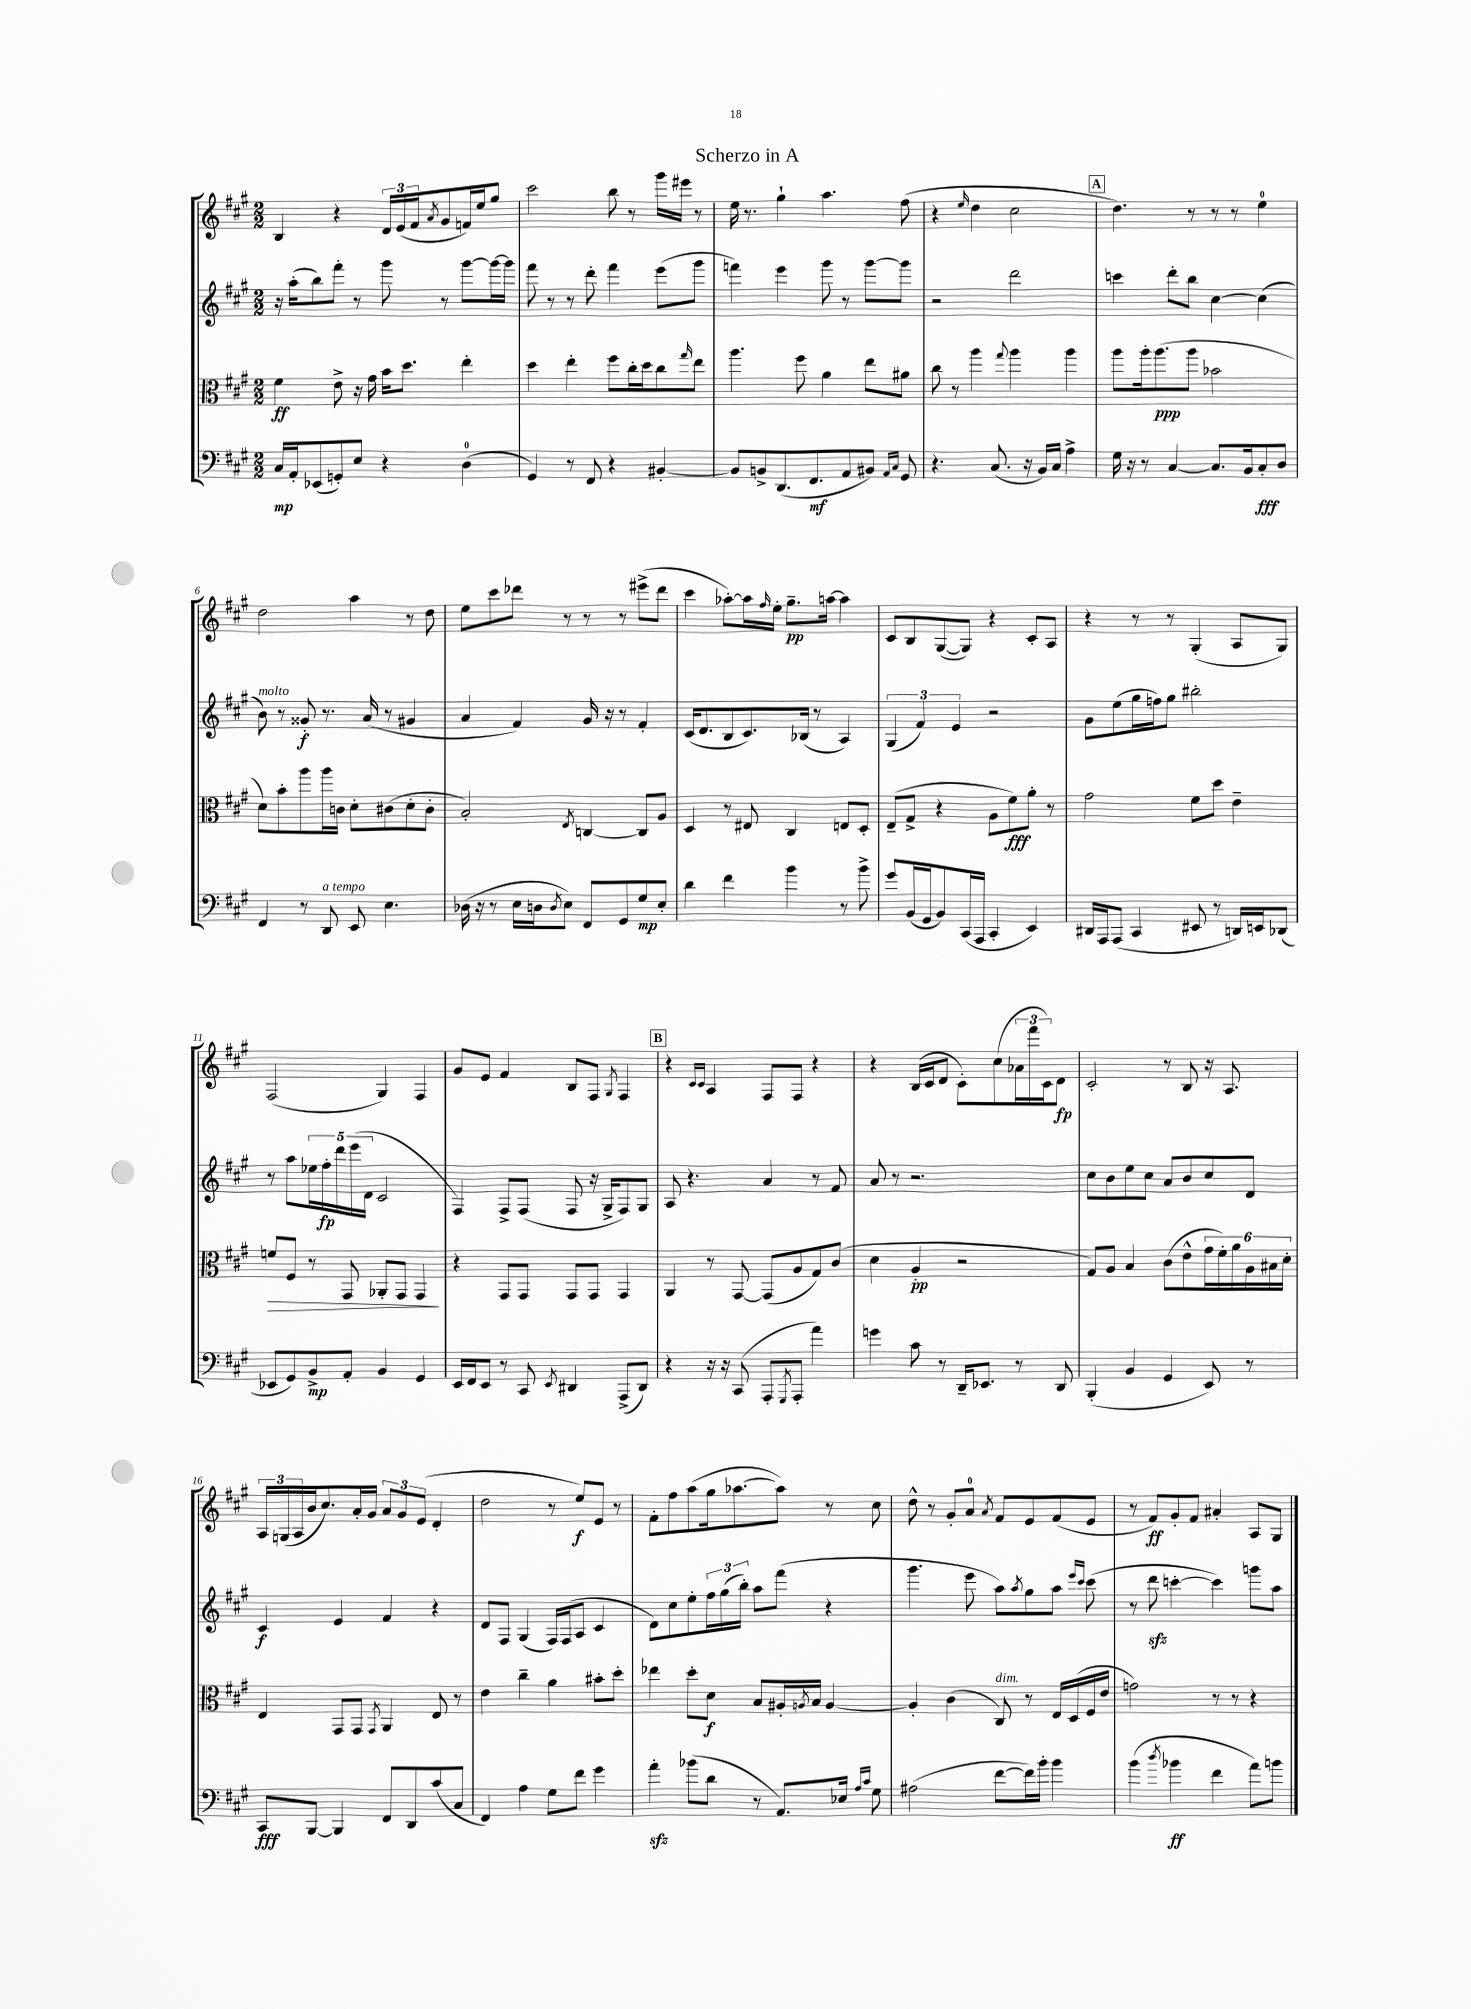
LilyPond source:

\header { title = "Scherzo in A" }
<<
\new StaffGroup <<
\new Staff = "s0" {
    \clef treble \key a \major \numericTimeSignature \time 2/2
    b4 r4 \tuplet 3/2 { d'16 e'16( fis'16 } \acciaccatura { a'8 } gis'8 f'16) e''16 gis''8 |
    cis'''2 b''8 r8 gis'''16 eis'''16 r8 |
    e''16 r8. gis''4-! a''4. fis''8( |
    r4 \grace { e''16 } d''4 cis''2 |
    \mark \markup { \box "A" } d''4.) r8 r8 r8 e''4-0 |
    d''2 a''4 r8 d''8 |
    e''8 cis'''8 des'''8 r8 r8 r8 eis'''8->( des'''8 |
    cis'''4 aes''8~-.) aes''16 \grace { fis''16 } e''16-. gis''8.--\pp a''16~ a''4 |
    cis'8 b8 gis8~( gis8) r4 cis'8-. a8 |
    r4 r8 r8 gis4-.( a8 gis8) |
    fis2( gis4) fis4 |
    gis'8 e'8 fis'4 b8 fis8 \acciaccatura { gis8 } fis4 |
    \mark \markup { \box "B" } r4 \grace { cis'16 cis'16 } a4 fis8 fis8 r4 |
    r4 b16( cis'16 d'8 cis'8-.) cis''8( \tuplet 3/2 { aes'16 fis'''16 cis'16) } d'8\fp |
    cis'2-. r8 b8 r16 a8. |
    \tuplet 3/2 { a16 g16( a16 } b'16 cis''8.) a'16-. gis'16 \tuplet 3/2 { a'8 gis'8 e'8( } d'4-. |
    d''2 r8 e''8\f) e'8 r8 |
    fis'8-. fis''8 a''8( gis''16 aes''8.~ aes''8) r8 cis''8 |
    d''8-^ r8 gis'8-. a'8-0 \acciaccatura { a'8 } fis'8 e'8 fis'8( e'8 |
    r8 fis'8\ff) gis'8-. fis'8 ais'4-. a8 gis8 \bar "|." |
}
\new Staff = "s1" {
    \clef treble \key a \major \numericTimeSignature \time 2/2
    r16 a''16-.( b''8) fis'''8-. r8 gis'''8 r8 gis'''8~ gis'''16~ gis'''16 |
    fis'''8 r8 r8 d'''8-. fis'''4 e'''8( gis'''8 |
    f'''4) e'''4 gis'''8 r8 gis'''8~ gis'''8 |
    r2 d'''2 |
    \mark \markup { \box "A" } c'''4 d'''8-. b''8 cis''4~ cis''4( |
    b'8^\markup { \italic "molto" }) r8 gisis'8-.\f r8. a'16( r8 gis'4 |
    a'4 fis'4) gis'16 r16 r8 fis'4-. |
    cis'16( d'8. b8 cis'8.) bes16( r8 a4) |
    \tuplet 3/2 { gis4( fis'4) e'4 } r2 |
    gis'8 e''8( gis''16 f''16) gis''8 bis''2-. |
    r8 a''8 \tuplet 5/4 { ees''16 fis''16-.\fp d'''16 e'''16( d'16 } cis'2 |
    fis4) fis8-> fis8( fis8 r16 gis16-> fis8) gis8 |
    \mark \markup { \box "B" } a8 r4. a'4 r8 fis'8 |
    a'8 r8 r2. |
    cis''8 b'8 e''8 cis''8 a'8 b'8 cis''8 d'8 |
    cis'4\f e'4 fis'4 r4 |
    d'8 fis8 gis4( fis16) fis16( a8 cis'4 |
    d'8) cis''8 e''8-. \tuplet 3/2 { fis''16 gis''16( b''16-.) } a''8 fis'''8( r4 |
    gis'''4. e'''8 a''8) \acciaccatura { a''8 } gis''8 a''8 \grace { e'''16 cis'''16 } cis'''8( |
    r8 d'''8\sfz c'''4~-. c'''4) g'''8 a''8 \bar "|." |
}
\new Staff = "s2" {
    \clef alto \key a \major \numericTimeSignature \time 2/2
    fis'4\ff e'8-> r16 gis'16 b'16 d''8. e''4-. |
    d''4 e''4-. fis''8 cis''16-. d''16 cis''8 \grace { gis''16 } e''8 |
    a''4. fis''8 a'4 e''8 ais'8 |
    cis''8 r8 a''4 \appoggiatura { gis''8 } a''4 a''4 |
    \mark \markup { \box "A" } a''8 a''16-. a''8.\ppp( a''8 bes'2 |
    d'8) b'8-. a''8 a''16 c'16 d'8-. cis'8( d'8-. cis'8-. |
    b2-.) \acciaccatura { e8 } c4~ c8 a8 |
    d4 r8 eis8 cis4 e8 d8-. |
    e8--( gis8-> r4 a8 fis'8\fff) a'8-. r8 |
    gis'2 fis'8 d''8 e'4-- |
    f'8\> fis8 r8 gis,8 aes,8-. gis,8 gis,4\! |
    r4 gis,8 gis,8 gis,8 gis,8 gis,4 |
    \mark \markup { \box "B" } a,4 r8 gis,8~ gis,8( a8 gis8) cis'8( |
    d'4 a4-.\pp r2 |
    gis8) a8 b4 cis'8( e'8-^ \tuplet 6/4 { gis'16 fis'16-.) a'16 a16 bis16 d'16-. } |
    e4 gis,8 gis,8 \acciaccatura { gis,8 } a,4 e8 r8 |
    e'4 cis''4-- a'4 bis'8-. d''8-. |
    ees''4 d''8-. d'8\f b8 ais16-. \acciaccatura { a8 } b16 a4~ |
    a4-. cis'4( cis8^\markup { \italic "dim." }) r8 e16 d16( fis16 e'16 |
    g'2) r8 r8 r4 \bar "|." |
}
\new Staff = "s3" {
    \clef bass \key a \major \numericTimeSignature \time 2/2
    cis16\mp a,16-. ees,8( g,8-.) e8 r4 d4-0( |
    gis,4) r8 fis,8 r4 bis,4~-. |
    bis,8 b,8-> d,8.( fis,8.\mf a,8 bis,8) \grace { a,16 cis16 } gis,8 |
    r4. cis8.( r16 b,16) cis16 a4-> |
    \mark \markup { \box "A" } gis16 r16 r8 cis4~ cis8. b,16 cis8-.\fff d8 |
    fis,4 r8 d,8^\markup { \italic "a tempo" } e,8 e4. |
    des16( r16 r8 e16 d16 \acciaccatura { d8 } e8) fis,8 gis,8 gis8\mp e8-. |
    d'4 fis'4 b'4 r8 b'8-> |
    gis'8 b,16( gis,16 b,8) cis,16( a,,16 cis,4-. e,4) |
    dis,16 a,,16 a,,8( cis,4 eis,8 r8 d,16) e,16 des,8( |
    ees,8 gis,8) b,8->\mp a,8-. b,4 gis,4 |
    e,16 fis,16 e,8 r8 cis,8 \acciaccatura { e,8 } dis,4 a,,8->( dis,8) |
    \mark \markup { \box "B" } r4 r16 r16 cis,8( a,,8-. \acciaccatura { gis,,8 } a,,8-. a'4) |
    g'4 cis'8 r8 d,16-- ees,8. r8 d,8 |
    b,,4-.( b,4 gis,4 e,8) r8 |
    cis,8\fff b,,8~ b,,4 fis,8 d,8 cis'8( cis8 |
    fis,4) a4 gis8 fis'8 gis'4 |
    a'4-.\sfz bes'8( d'8 r8 a,8.) ees16 \grace { a16 cis'16 } gis8 |
    ais2( fis'8~ fis'16) b'16-. b'4 |
    b'4( \acciaccatura { d''8 } bes'4\ff fis'4 a'8) b'8 \bar "|." |
}
>>
>>
